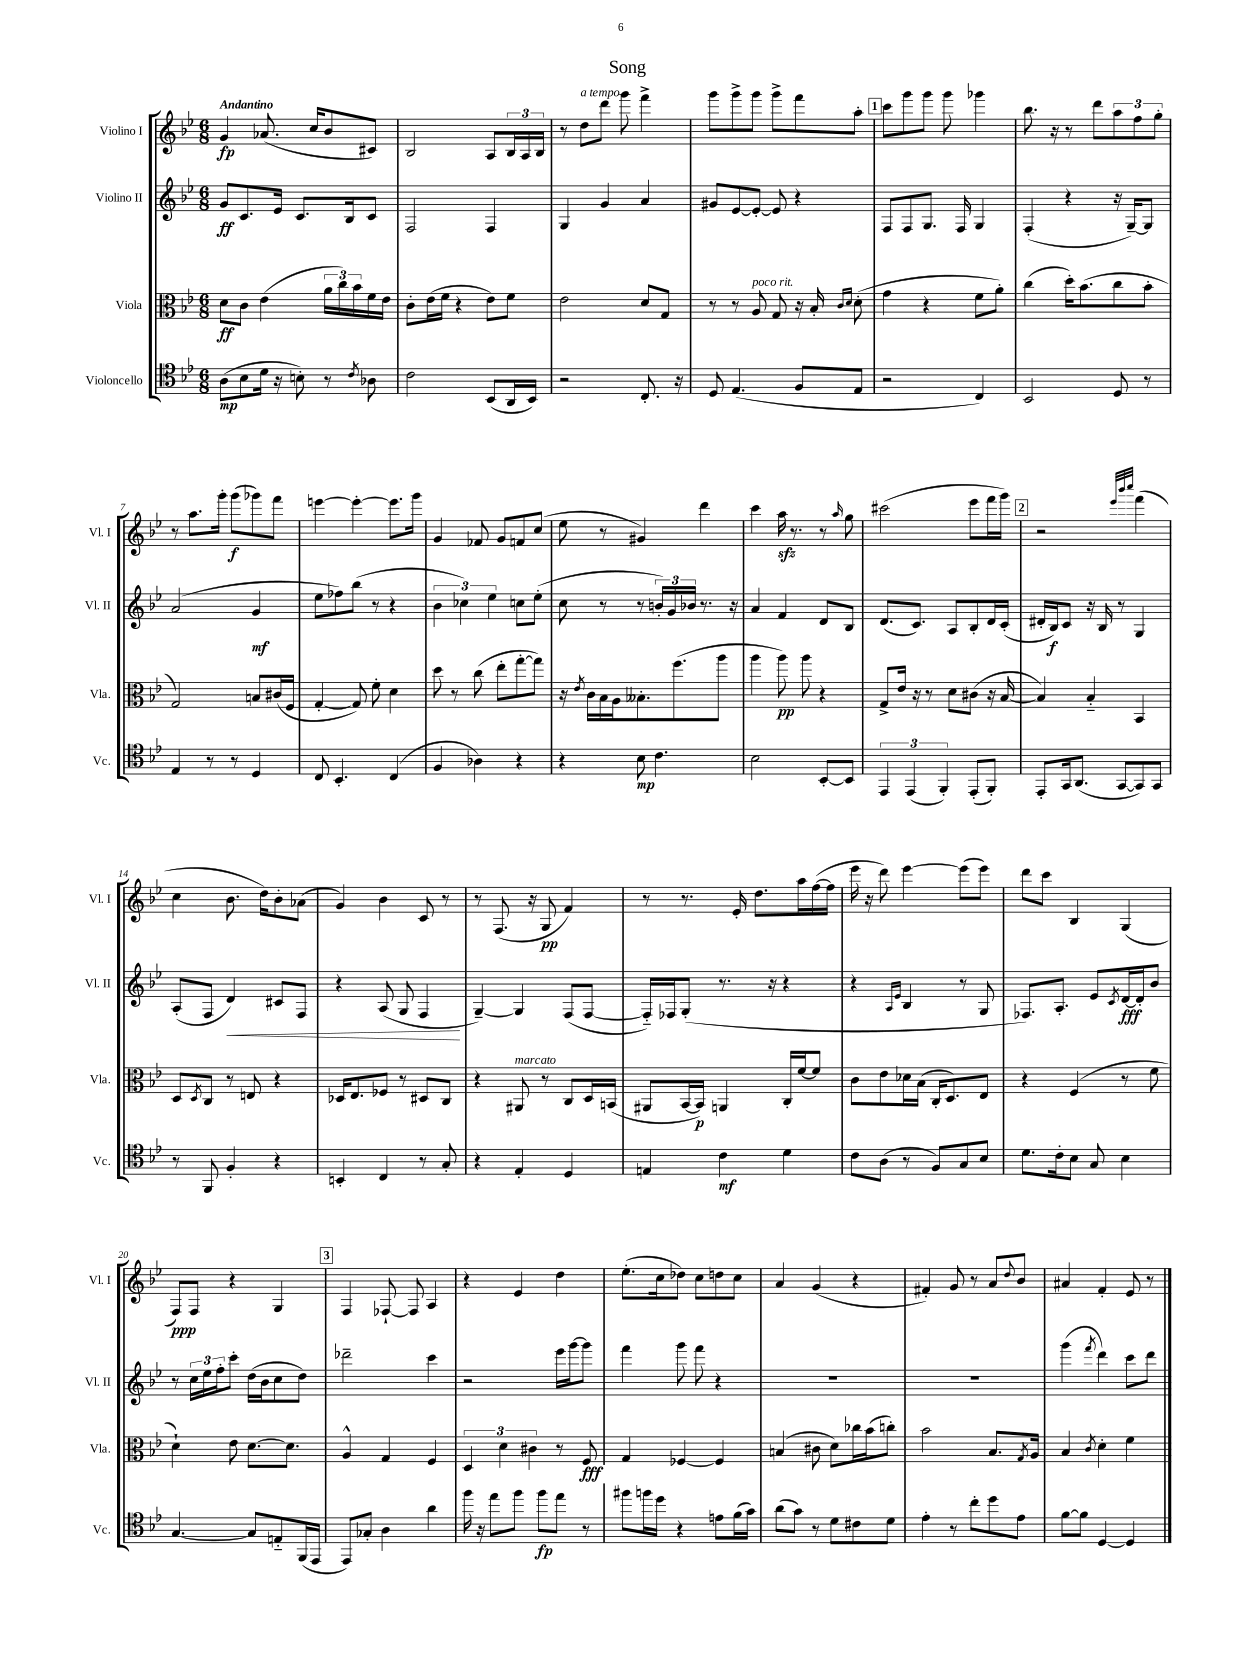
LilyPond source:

\header { title = "Song" }
<<
\new StaffGroup <<
\new Staff = "s0" \with { instrumentName = "Violino I" shortInstrumentName = "Vl. I" } {
    \clef treble \key bes \major \numericTimeSignature \time 6/8 \tempo "Andantino"
    g'4\fp aes'8.( c''16 bes'8 cis'8) |
    bes2 a8 \tuplet 3/2 { bes16 a16 bes16 } |
    r8 d''8^\markup { \italic "a tempo" } d'''8 g'''8 f'''4-> |
    g'''8 g'''8-> g'''8 g'''8-> f'''8 a''8-. |
    \mark \markup { \box "1" } c'''8 g'''8 g'''8 g'''8 ges'''4 |
    bes''8. r16 r8 d'''8 \tuplet 3/2 { a''8 f''8 g''8-. } |
    r8 a''8. g'''16-. g'''8\f( ges'''8) f'''8 |
    e'''4~ e'''4~-. e'''8. g'''16 |
    g'4 fes'8 g'8 f'8 c''8( |
    ees''8 r8 gis'4) d'''4 |
    c'''4 a''16\sfz r8. r8 \grace { a''16 } g''8 |
    cis'''2( ees'''8 f'''16 g'''16) |
    \mark \markup { \box "2" } r2 \grace { ees'''32 bes'''32 c''''32 } f'''4( |
    c''4 bes'8. d''16) bes'8-. aes'8( |
    g'4) bes'4 c'8 r8 |
    r8 f8.( r16 g8\pp f'4) |
    r8 r8. ees'16-. d''8. a''16 f''16~( f''16 |
    ees'''16 r16 d'''8) ees'''4~ ees'''8( ees'''8) |
    d'''8 c'''8 bes4 g4( |
    f8\ppp) f8 r4 g4 |
    \mark \markup { \box "3" } f4 fes8~-! fes8 a4 |
    r4 ees'4 d''4 |
    ees''8.-.( c''16 des''8) c''8 d''8 c''8 |
    a'4 g'4( r4 |
    fis'4-.) g'8 r8 a'8 \appoggiatura { d''8 } bes'8 |
    ais'4 f'4-. ees'8 r8 \bar "|." |
}
\new Staff = "s1" \with { instrumentName = "Violino II" shortInstrumentName = "Vl. II" } {
    \clef treble \key bes \major \numericTimeSignature \time 6/8
    g'8\ff c'8. ees'16 c'8. bes16 c'8 |
    f2 f4 |
    g4 g'4 a'4 |
    gis'8 ees'8~ ees'8~-. ees'8 r4 |
    \mark \markup { \box "1" } f8 f8 g8. f16 g4 |
    f4-.( r4 r16 g16~--) g8 |
    a'2( g'4\mf |
    ees''8 fes''8) bes''8( r8 r4 |
    \tuplet 3/2 { bes'4 ces''4) ees''4 } c''8 ees''8-.( |
    c''8 r8 r8 \tuplet 3/2 { b'16-.) g'16 bes'16 } r8. r16 |
    a'4 f'4 d'8 bes8 |
    d'8.( c'8.) a8 bes8-. d'16 c'16-.( |
    \mark \markup { \box "2" } dis'16-. bes16\f) c'8 r16 bes16 r8 g4 |
    a8-.( f8 d'4\<) cis'8 f8 |
    r4 a8( g8 f4\! |
    g4~--) g4 f8( f8~ |
    f16-_) fes16 g8-.( r8. r16 r4 |
    r4 \grace { a16 ees'16 } bes4 r8 g8 |
    fes8.) a8.-. ees'8 \acciaccatura { c'8 } d'16~\fff d'16-. bes'8 |
    r8 \tuplet 3/2 { c''16 ees''16 f''16-. } c'''8-. d''16( bes'16 c''8 d''8) |
    \mark \markup { \box "3" } des'''2-- c'''4 |
    r2 ees'''16 g'''16~ g'''8 |
    f'''4 g'''8 f'''8 r4 |
    R2. |
    R2. |
    g'''4( \acciaccatura { f'''8 } d'''4) c'''8 d'''8 \bar "|." |
}
\new Staff = "s2" \with { instrumentName = "Viola" shortInstrumentName = "Vla." } {
    \clef alto \key bes \major \numericTimeSignature \time 6/8
    d'8\ff c'8 ees'4( \tuplet 3/2 { a'16 c''16) bes'16 } f'16 ees'16 |
    c'8-. ees'16( f'16 r4 ees'8) f'8 |
    ees'2 d'8 g8 |
    r8 r8 a8^\markup { \italic "poco rit." } g8 r16 bes16-. \grace { c'16 d'16 } d'8-.( |
    \mark \markup { \box "1" } g'4 r4 f'8 a'8-.) |
    c''4( d''16-.) bes'8.( c''8 bes'8-. |
    g2) b8 cis'16( f16 |
    g4~-. g8) f'8-. d'4 |
    d''8 r8 c''8( ees''8-. g''8~-. g''8) |
    r16 \acciaccatura { ees'8 } c'16 bes16 a16 beses8.-. f''8.( a''8 |
    a''4 a''8\pp) a''8 r4 |
    g8-> ees'16 r16 r8 d'8 cis'8( r16 bes16~ |
    \mark \markup { \box "2" } bes4) bes4-_ bes,4 |
    d8 \acciaccatura { d8 } c8 r8 e8 r4 |
    des16 ees8. fes8 r8 dis8 c8 |
    r4 ais,8^\markup { \italic "marcato" } r8 c8 d16 b,16( |
    ais,8 bes,16~ bes,16\p) a,4 c16-. f'16~ f'8 |
    c'8 ees'8 des'16 bes16( c16-. d8.) ees8 |
    r4 f4( r8 f'8 |
    d'4-!) ees'8 d'8.~ d'8. |
    \mark \markup { \box "3" } a4-^ g4 f4 |
    \tuplet 3/2 { d4 d'4 cis'4 } r8 f8\fff |
    g4 fes4~ fes4 |
    b4( cis'8 d'8) ces''16 bes'16( c''8-.) |
    bes'2 bes8. \acciaccatura { g8 } a16 |
    bes4 \acciaccatura { c'8 } d'4-. f'4 \bar "|." |
}
\new Staff = "s3" \with { instrumentName = "Violoncello" shortInstrumentName = "Vc." } {
    \clef tenor \key bes \major \numericTimeSignature \time 6/8
    a8\mp( bes8 d'16 r16 b8-.) r8 \acciaccatura { c'8 } aes8 |
    c'2 bes,8( a,16 bes,16) |
    r2 c8.-. r16 |
    d8 ees4.( f8 ees8 |
    \mark \markup { \box "1" } r2 c4) |
    bes,2 d8 r8 |
    ees4 r8 r8 d4 |
    c8 bes,4.-. c4( |
    f4 aes4) r4 |
    r4 bes8\mp c'4. |
    bes2 bes,8~-. bes,8 |
    \tuplet 3/2 { ees,4 ees,4( f,4-.) } ees,8-.( f,8-.) |
    \mark \markup { \box "2" } ees,8-. g,16 a,8.( g,8~ g,8) g,8 |
    r8 f,8 f4-. r4 |
    b,4-. c4 r8 g8-. |
    r4 ees4-. d4 |
    e4 c'4\mf d'4 |
    c'8 a8( r8 f8) g8 bes8 |
    d'8. c'16-. bes8 g8 bes4 |
    g4.~ g8 e8-_ f,16( ees,16 |
    \mark \markup { \box "3" } ees,8) ges8-. a4 a'4 |
    f''16 r16 ees''8 f''8 f''8\fp ees''8 r8 |
    fis''8 f''16 d''16 r4 e'8 f'16( g'16) |
    a'8( g'8) r8 d'8 cis'8 d'8 |
    ees'4-. r8 c''8-. d''8 ees'8 |
    f'8~ f'8 d4~ d4 \bar "|." |
}
>>
>>
